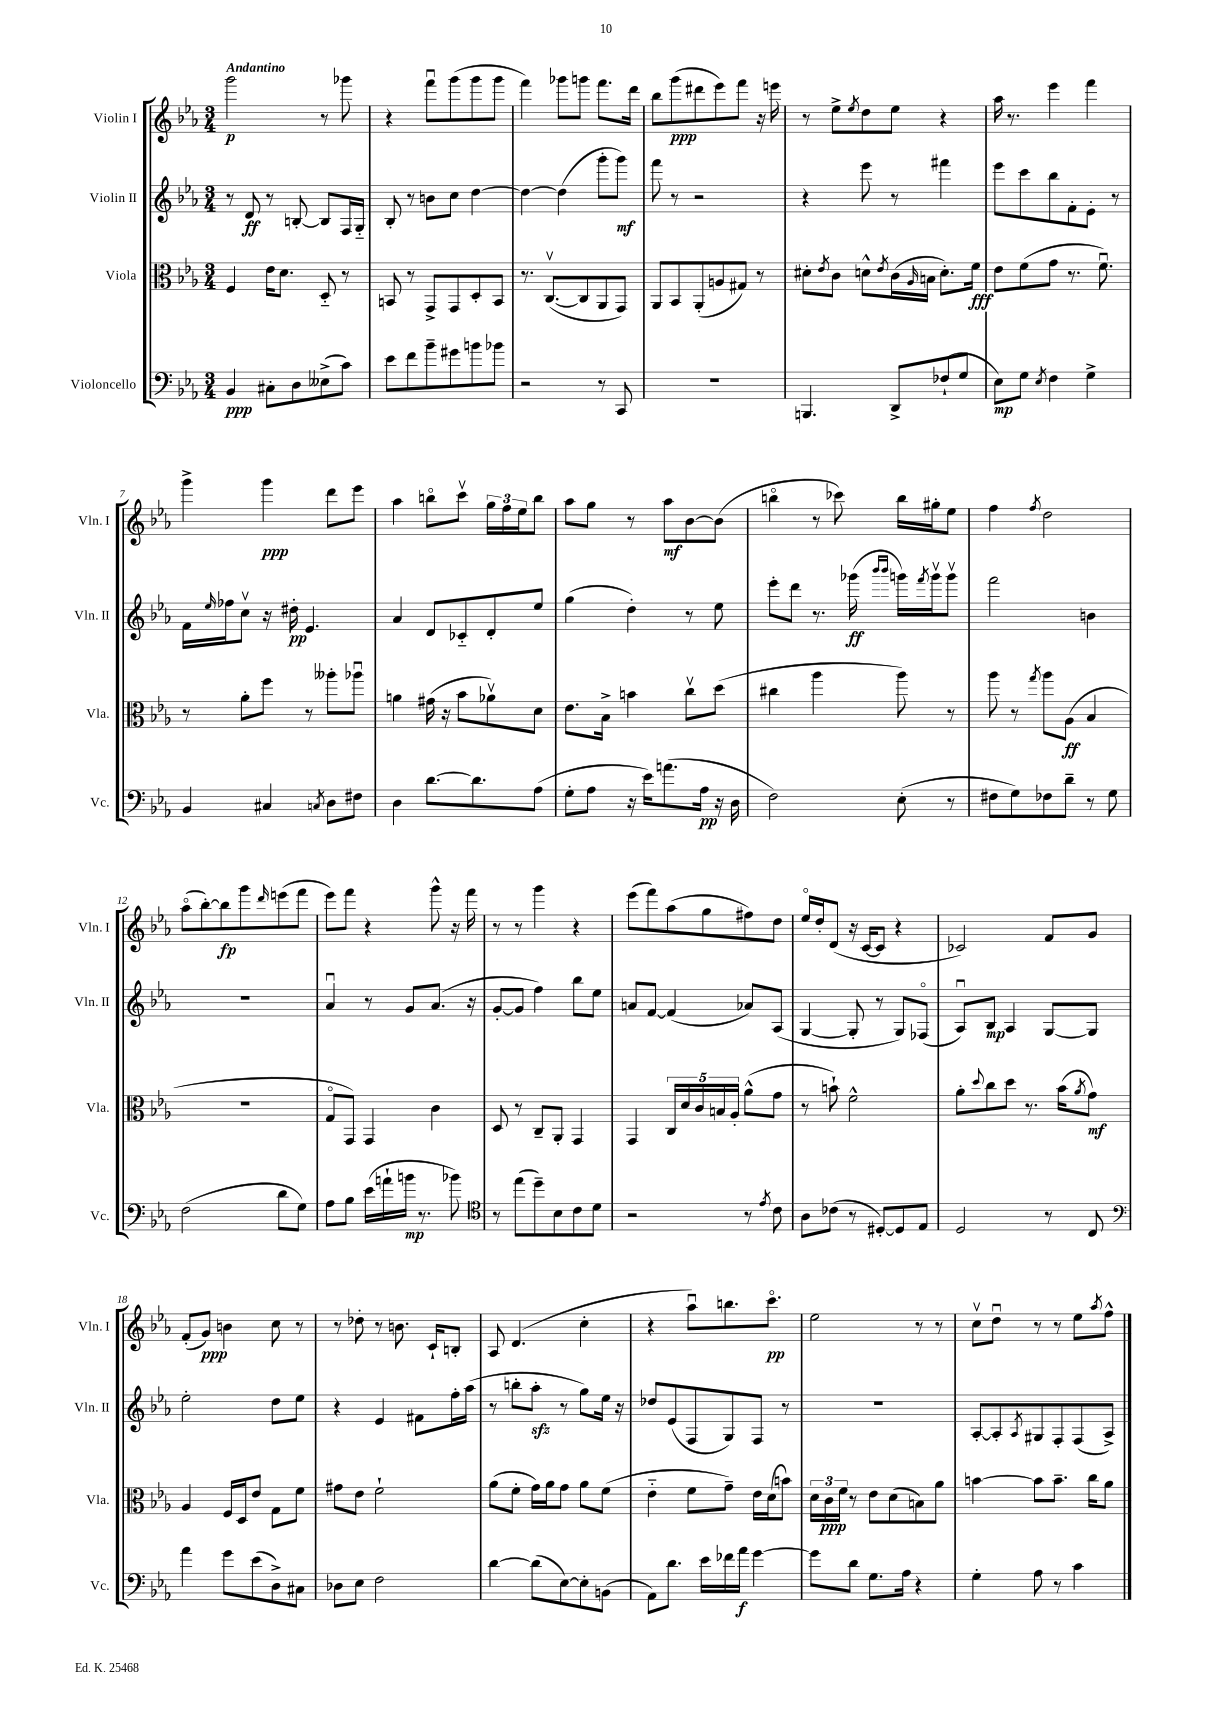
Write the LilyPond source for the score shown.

<<
\new StaffGroup <<
\new Staff = "s0" \with { instrumentName = "Violin I" shortInstrumentName = "Vln. I" } {
    \clef treble \key ees \major \numericTimeSignature \time 3/4 \tempo "Andantino"
    g'''2\p r8 ges'''8 |
    r4 f'''8\downbow g'''8( g'''8 g'''8 |
    f'''4) ges'''8 g'''8 f'''8. d'''16 |
    bes''8 g'''8\ppp( dis'''8 ees'''8) f'''8 r16 e'''16 |
    r8 ees''8-> \acciaccatura { ees''8 } d''8 ees''8 r4 |
    aes''16 r8. ees'''4 f'''4 |
    g'''4-> g'''4\ppp d'''8 ees'''8 |
    aes''4 b''8\flageolet c'''8\upbow \tuplet 3/2 { g''16 f''16 ees''16 } b''8 |
    aes''8 g''8 r8 aes''8\mf bes'8~ bes'8( |
    b''4\flageolet r8 ces'''8) b''16 gis''16-. ees''8 |
    f''4 \acciaccatura { f''8 } d''2 |
    aes''8\flageolet( bes''8~-.) bes''8\fp g'''8 \grace { d'''16 } e'''8( f'''8 |
    ees'''8) f'''8 r4 g'''8-^ r16 f'''16 |
    r8 r8 g'''4 r4 |
    ees'''8( f'''8) aes''8( g''8 fis''8) d''8 |
    ees''16\flageolet d''16-. d'8( r16 c'16~ c'8 r4 |
    ces'2) f'8 g'8 |
    f'8-.( g'8\ppp) b'4 c''8 r8 |
    r8 des''8-. r8 b'8. c'16-! b8-. |
    aes8 d'4.( c''4-. |
    r4 aes''8\downbow) b''8. c'''8.\flageolet\pp |
    ees''2 r8 r8 |
    c''8\upbow d''8\downbow r8 r8 ees''8 \acciaccatura { aes''8 } f''8-^ \bar "|." |
}
\new Staff = "s1" \with { instrumentName = "Violin II" shortInstrumentName = "Vln. II" } {
    \clef treble \key ees \major \numericTimeSignature \time 3/4
    r8 d'8\ff r8 b8~-. b8 f16 g16-_ |
    bes8-. r8 b'8 c''8 d''4~ |
    d''4~ d''4( g'''8-. g'''8\mf) |
    f'''8 r8 r2 |
    r4 ees'''8 r8 fis'''4 |
    ees'''8 c'''8 bes''8 f'8-. ees'8-. r8 |
    f'16 \grace { ees''16 } fes''16 c''8\upbow r16 dis''16-.\pp ees'4. |
    aes'4 d'8 ces'8-_ d'8-. ees''8 |
    g''4( d''4-.) r8 ees''8 |
    ees'''8-. d'''8 r8. ges'''16\ff( \grace { bes'''16 bes'''16 } g'''16) \acciaccatura { f'''8 } g'''16\upbow g'''8\upbow |
    f'''2 b'4 |
    R2. |
    aes'4\downbow r8 g'8 aes'8.( r16 |
    g'8~-. g'8 f''4) bes''8 ees''8 |
    a'8 f'8~ f'4( aes'8) aes8( |
    g4~ g8-. r8 g8) fes8\flageolet( |
    aes8\downbow) bes8\mp aes4 g8~ g8 |
    ees''2-. d''8 ees''8 |
    r4 ees'4 fis'8 f''16-. aes''16( |
    r8 b''8-. aes''8-.\sfz r8 g''8) ees''16 r16 |
    des''8 ees'8( f8 g8) f8 r8 |
    R2. |
    aes8~-. aes8-. \acciaccatura { aes8 } gis8 f8-. f8( aes8->) \bar "|." |
}
\new Staff = "s2" \with { instrumentName = "Viola" shortInstrumentName = "Vla." } {
    \clef alto \key ees \major \numericTimeSignature \time 3/4
    f4 ees'16 d'8. d8-_ r8 |
    b,8 r8 g,8-> g,8 d8-. b,8 |
    r8. c8.~\upbow( c8 aes,8 g,8) |
    aes,8 bes,8 aes,8-.( a8 gis8) r8 |
    dis'8-. \acciaccatura { ees'8 } c'8 d'8-^ \acciaccatura { ees'8 } c'16( \grace { aes16 } b16 d'8.-.) f'16\fff |
    ees'8 f'8( g'8 r8. f'8.\downbow) |
    r8 aes'8-. f''8 r8 aeses''8-. aes''8\downbow |
    a'4 gis'16( r16 bes'8 aes'8\upbow) d'8 |
    ees'8. bes16-> b'4 c''8\upbow d''8( |
    cis''4 aes''4 aes''8) r8 |
    aes''8 r8 \acciaccatura { g''8 } aes''8 aes8\ff( bes4 |
    R2. |
    g8\flageolet g,8) g,4 c'4 |
    d8 r8 c8-- aes,8-. g,4 |
    g,4 \tuplet 5/4 { c16 d'16 c'16 b16 aes16-. } aes'8-^( g'8 |
    r8 b'8-!) f'2-^ |
    aes'8-. \appoggiatura { d''8 } c''8 d''8 r8. bes'16( \acciaccatura { aes'8 } g'8\mf) |
    aes4 f16 d16 ees'8 g8 f'8 |
    gis'8 ees'8 f'2-! |
    aes'8( f'8-. g'16) aes'16 g'8 aes'8 f'8( |
    ees'4-_ f'8 g'8--) ees'16 d'16( b'8) |
    \tuplet 3/2 { d'16 c'16\ppp f'16 } r8 ees'8 d'8( b8) aes'8 |
    b'4~ b'8 b'8.-- c''16 aes'8 \bar "|." |
}
\new Staff = "s3" \with { instrumentName = "Violoncello" shortInstrumentName = "Vc." } {
    \clef bass \key ees \major \numericTimeSignature \time 3/4
    bes,4\ppp cis8-. d8 eeses8->( c'8) |
    ees'8 f'8 bes'8-- gis'8 b'8 bes'8 |
    r2 r8 c,8 |
    R2. |
    b,,4. d,8-> fes8-!( g8 |
    ees8\mp) g8 \acciaccatura { ees8 } f4 g4-> |
    bes,4 cis4 \acciaccatura { c8 } d8 fis8 |
    d4 d'8.~ d'8. aes8( |
    g8-. aes8 r16 ees'16) a'8.( aes16\pp r16 d16 |
    f2) ees8-.( r8 |
    fis8 g8) fes8 d'8-- r8 g8 |
    f2( d'8 g8) |
    aes8 bes8 ees'16( a'16-! b'16\mp r8. bes'8) |
    \clef tenor r8 ees''8( d''8--) bes8 c'8 d'8 |
    r2 r8 \acciaccatura { ees'8 } c'8 |
    aes8 ces'8( r8 dis8~-.) dis8 ees8 |
    d2 r8 c8 |
    \clef bass aes'4 g'8 ees'8( d8->) cis8 |
    des8 ees8 f2 |
    d'4~ d'8( ees8~) ees8-. b,8( |
    aes,8) d'8. ees'16 fes'16 aes'16\f g'4~ |
    g'8 d'8 g8. aes16 r4 |
    g4-. aes8 r8 c'4 \bar "|." |
}
>>
>>
